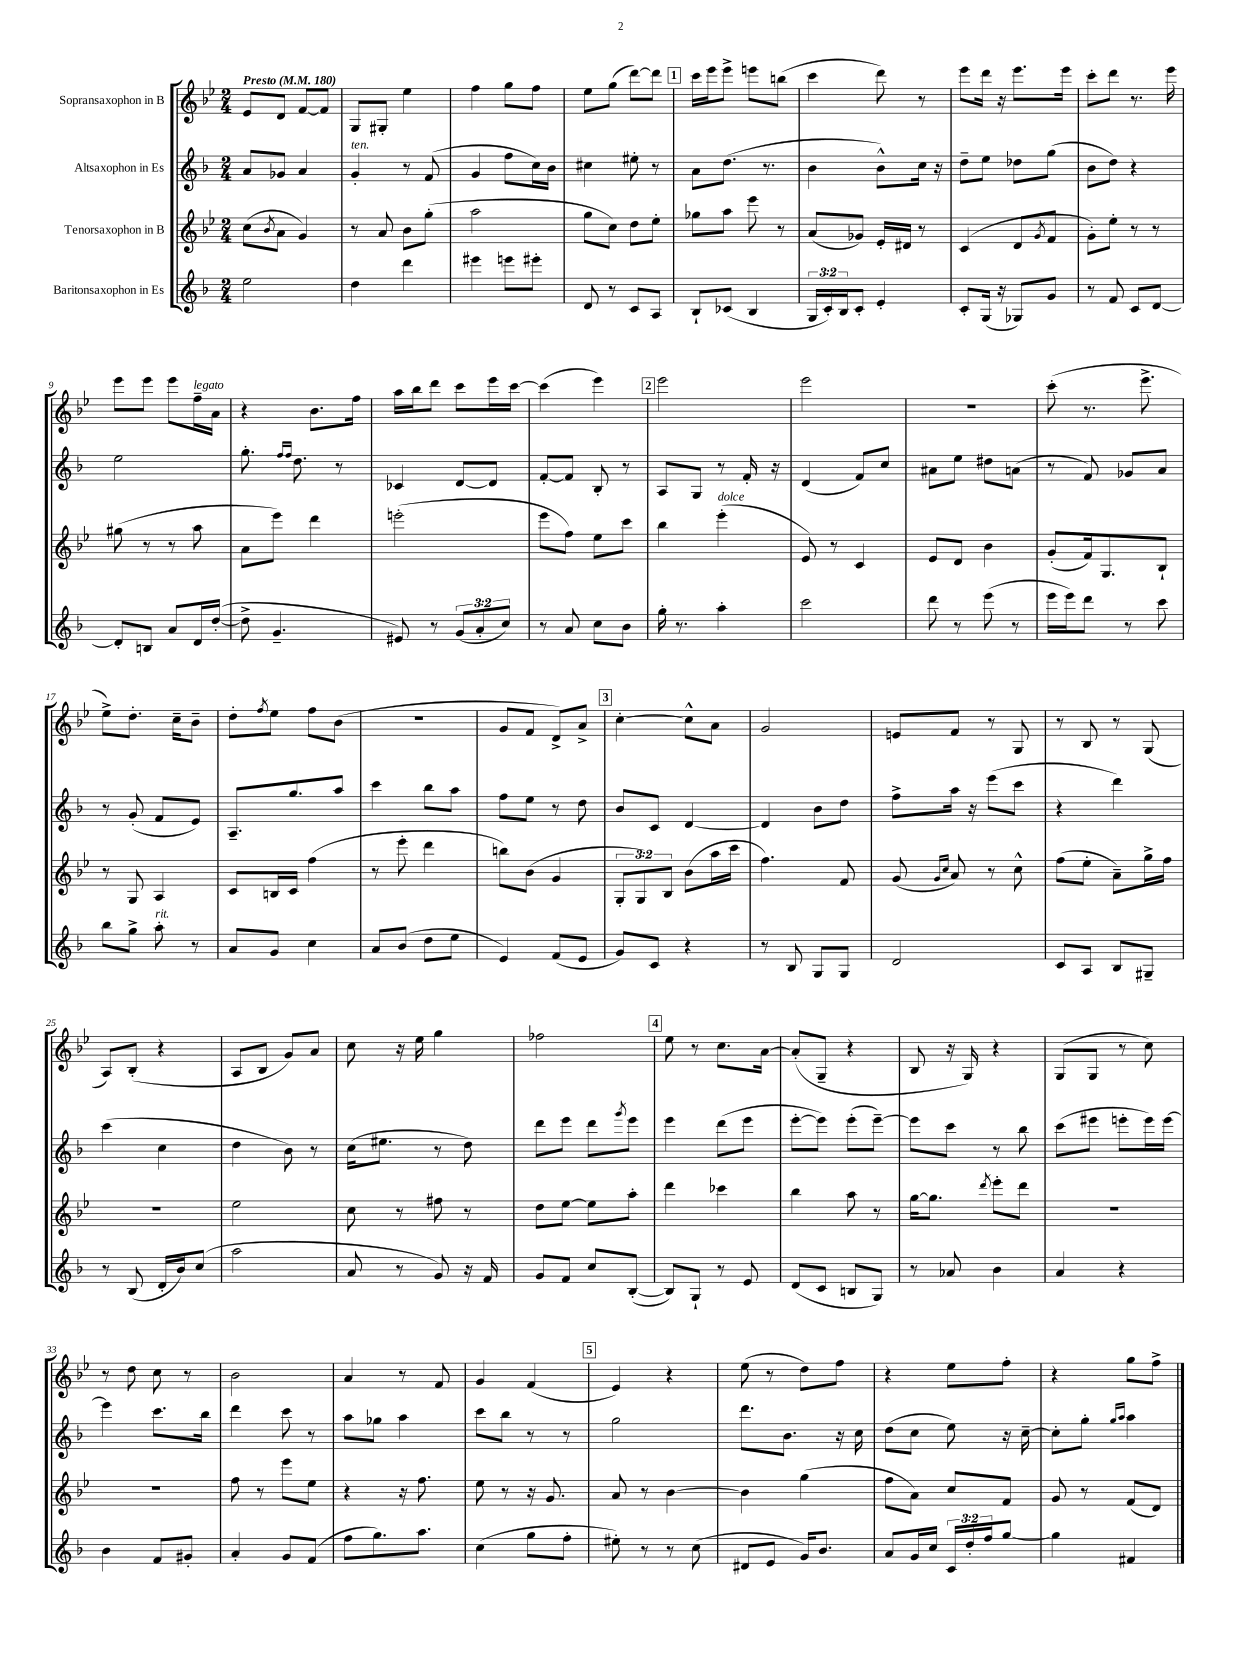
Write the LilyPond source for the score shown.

<<
\new StaffGroup <<
\new Staff = "s0" \with { instrumentName = "Sopransaxophon in B" } {
    \clef treble \key bes \major \numericTimeSignature \time 2/4 \tempo "Presto" 4 = 180
    ees'8 d'8 f'8~ f'8 |
    g8 gis8-. ees''4 |
    f''4 g''8 f''8 |
    ees''8 g''8( d'''8~) d'''8 |
    \mark \markup { \box "1" } c'''16 ees'''16 ees'''8-> e'''8 b''8( |
    c'''4 d'''8) r8 |
    ees'''8 d'''16 r16 ees'''8. ees'''16 |
    c'''8-. d'''8 r8. ees'''16 |
    ees'''8 ees'''8 ees'''8 f''16--^\markup { \italic "legato" } a'16 |
    r4 bes'8. f''16 |
    a''16 bes''16 d'''8 c'''8 ees'''16 c'''16~ |
    c'''4( ees'''4) |
    \mark \markup { \box "2" } ees'''2 |
    ees'''2 |
    R2 |
    c'''8-.( r8. ees'''8.-> |
    ees''8->) d''8.-. c''16-- bes'8-- |
    d''8-. \acciaccatura { f''8 } ees''8 f''8 bes'8( |
    R2 |
    g'8 f'8 d'8->) a'8-> |
    \mark \markup { \box "3" } c''4~-. c''8-^ a'8 |
    g'2 |
    e'8 f'8 r8 g8 |
    r8 bes8 r8 g8( |
    a8) bes8-.( r4 |
    a8 bes8 g'8) a'8 |
    c''8 r16 ees''16 g''4 |
    fes''2 |
    \mark \markup { \box "4" } ees''8 r8 c''8. a'16~ |
    a'8-.( g8-- r4 |
    bes8 r16 g16) r4 |
    g8( g8 r8 c''8) |
    r8 d''8 c''8 r8 |
    bes'2 |
    a'4 r8 f'8 |
    g'4 f'4( |
    \mark \markup { \box "5" } ees'4) r4 |
    ees''8( r8 d''8) f''8 |
    r4 ees''8 f''8-. |
    r4 g''8 f''8-> \bar "|." |
}
\new Staff = "s1" \with { instrumentName = "Altsaxophon in Es" } {
    \clef treble \key f \major \numericTimeSignature \time 2/4
    a'8 ges'8 a'4 |
    g'4-.^\markup { \italic "ten." } r8 f'8( |
    g'4 f''8 c''16) bes'16 |
    cis''4 eis''8-. r8 |
    \mark \markup { \box "1" } a'8 d''8.( r8. |
    bes'4 bes'8-^) c''16 r16 |
    d''8-- e''8 des''8 g''8( |
    bes'8 d''8) r4 |
    e''2 |
    g''8.-. \grace { f''16 f''16 } d''8. r8 |
    ces'4 d'8~ d'8 |
    f'8~-. f'8 bes8-. r8 |
    \mark \markup { \box "2" } a8 g8 r8 f'16-. r16 |
    d'4( f'8) c''8 |
    ais'8 e''8 dis''8 a'8( |
    r8 f'8) ges'8 a'8 |
    r8 g'8-.( f'8 e'8) |
    a8.-- g''8. a''8 |
    c'''4 bes''8 a''8 |
    f''8 e''8 r8 d''8 |
    \mark \markup { \box "3" } bes'8 c'8 d'4~ |
    d'4 bes'8 d''8 |
    f''8-> a''16 r16 e'''8( c'''8 |
    r4 d'''4) |
    c'''4( c''4 |
    d''4 bes'8) r8 |
    c''16( eis''8. r8 d''8) |
    d'''8 e'''8 d'''8 \acciaccatura { g'''8 } e'''8 |
    \mark \markup { \box "4" } e'''4 d'''8( e'''8 |
    e'''8~-. e'''8) e'''8-.( e'''8~--) |
    e'''8 c'''8 r8 bes''8 |
    c'''8( eis'''8 e'''8-. e'''16) e'''16~ |
    e'''4 c'''8. bes''16 |
    d'''4 c'''8 r8 |
    a''8 ges''8 a''4 |
    c'''8 bes''8 r8 r8 |
    \mark \markup { \box "5" } g''2 |
    d'''8. bes'8. r16 c''16 |
    d''8( c''8 e''8) r16 c''16~-- |
    c''8-. g''8-. \grace { g''16 a''16 } a''4 \bar "|." |
}
\new Staff = "s2" \with { instrumentName = "Tenorsaxophon in B" } {
    \clef treble \key bes \major \numericTimeSignature \time 2/4 \override Staff.TupletNumber.text = #tuplet-number::calc-fraction-text
    c''8( \acciaccatura { bes'8 } a'8 g'4) |
    r8 a'8 bes'8 g''8-.( |
    a''2 |
    g''8 c''8) d''8 ees''8-. |
    \mark \markup { \box "1" } ges''8 a''8 ees'''8 r8 |
    a'8( ges'8) ees'16-. dis'16 r8 |
    c'4( d'8 \acciaccatura { g'8 } f'8 |
    g'8-.) ees''8-. r8 r8 |
    gis''8( r8 r8 a''8 |
    a'8 ees'''8) d'''4 |
    e'''2-.( |
    ees'''8 f''8) ees''8 c'''8 |
    \mark \markup { \box "2" } bes''4 ees'''4-.^\markup { \italic "dolce" }( |
    ees'8) r8 c'4 |
    ees'8 d'8 bes'4 |
    g'8-.( f'16) g8. bes8-! |
    r8 g8 a4 |
    c'8 b16 c'16 f''4( |
    r8 ees'''8-. d'''4 |
    b''8) bes'8( g'4 |
    \mark \markup { \box "3" } \tuplet 3/2 { g8-. g8) bes8 } bes'8( a''16 c'''16 |
    f''4.) f'8 |
    g'8( \grace { g'16 c''16 } a'8) r8 c''8-^ |
    f''8( ees''8-. a'8--) g''16-> f''16 |
    R2 |
    ees''2 |
    c''8 r8 fis''8 r8 |
    d''8 ees''8~ ees''8 a''8-. |
    \mark \markup { \box "4" } d'''4 ces'''4 |
    bes''4 a''8 r8 |
    g''16~ g''8. \acciaccatura { d'''8 } ees'''8-. d'''8 |
    R2 |
    R2 |
    f''8 r8 ees'''8 ees''8 |
    r4 r16 f''8. |
    ees''8 r8 r16 g'8. |
    \mark \markup { \box "5" } a'8 r8 bes'4~ |
    bes'4 g''4( |
    f''8 a'8) c''8 f'8 |
    g'8 r8 f'8( d'8) \bar "|." |
}
\new Staff = "s3" \with { instrumentName = "Baritonsaxophon in Es" } {
    \clef treble \key f \major \numericTimeSignature \time 2/4 \override Staff.TupletNumber.text = #tuplet-number::calc-fraction-text
    e''2 |
    d''4 d'''4 |
    eis'''4 e'''8 eis'''8-. |
    d'8 r8 c'8 a8 |
    \mark \markup { \box "1" } bes8-! ces'8( bes4 |
    \tuplet 3/2 { g16 c'16-.) bes16 } c'8-. e'4-. |
    c'8-. g16( r16 ges8) g'8 |
    r8 f'8 c'8 d'8~ |
    d'8-. b8 a'8 d'16 d''16~-.( |
    d''8-> g'4.-- |
    eis'8) r8 \tuplet 3/2 { g'8( a'8-. c''8) } |
    r8 a'8 c''8 bes'8 |
    \mark \markup { \box "2" } g''16-. r8. a''4-. |
    c'''2 |
    d'''8 r8 e'''8( r8 |
    e'''16 e'''16) d'''8 r8 c'''8 |
    bes''8 g''8-> a''8-.^\markup { \italic "rit." } r8 |
    a'8 g'8 c''4 |
    a'8 bes'8( d''8 e''8 |
    e'4) f'8( e'8 |
    \mark \markup { \box "3" } g'8) c'8 r4 |
    r8 bes8 g8 g8 |
    d'2 |
    c'8 a8 bes8 gis8-- |
    r8 bes8( d'16-. bes'16) c''8( |
    a''2 |
    a'8 r8 g'8) r16 f'16 |
    g'8 f'8 c''8 bes8~-.( |
    \mark \markup { \box "4" } bes8) g8-! r8 e'8 |
    d'8( c'8 b8 g8) |
    r8 aes'8 bes'4 |
    a'4 r4 |
    bes'4 f'8 gis'8-. |
    a'4-. g'8 f'8( |
    f''8 g''8.) a''8. |
    c''4( g''8 f''8-. |
    \mark \markup { \box "5" } eis''8-.) r8 r8 c''8( |
    dis'8 e'8 g'16) bes'8. |
    a'8 g'16 c''16 \tuplet 3/2 { c'16 d''16-. f''16 } g''8~ |
    g''4 fis'4 \bar "|." |
}
>>
>>
